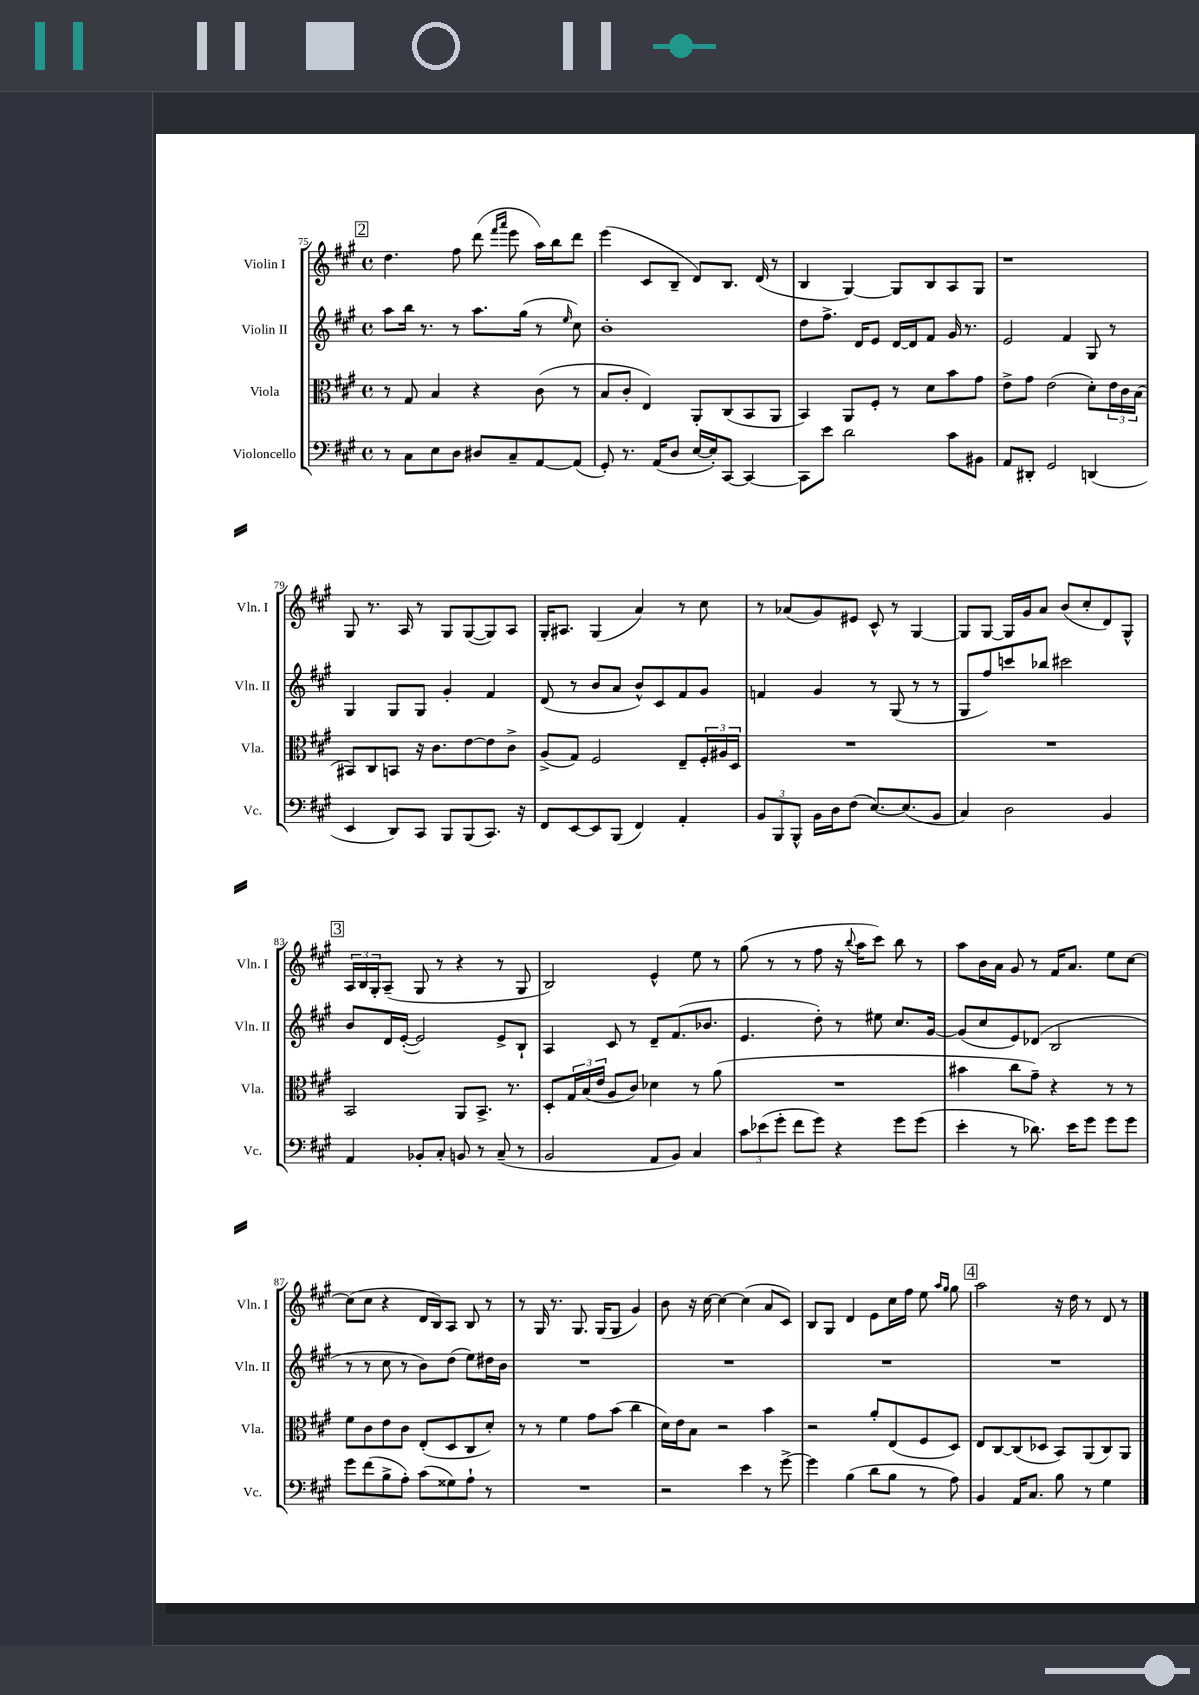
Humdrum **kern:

**kern	**kern	**kern	**kern
*staff4	*staff3	*staff2	*staff1
*clefF4	*clefC3	*clefG2	*clefG2
*k[f#c#g#]	*k[f#c#g#]	*k[f#c#g#]	*k[f#c#g#]
*M4/4	*M4/4	*M4/4	*M4/4
*met(c)	*met(c)	*met(c)	*met(c)
8r	8r	8aa	4.dd
8C#	8G#	16bb	.
.	.	8.r	.
8E	4B	.	.
8D	.	8r	8ff#
8D#	4r	8.aa	(8ddd
.	.	.	16qqfff#
.	.	.	16qqaaa
8C#~	.	.	8eee
.	.	(16gg#	.
[8AA	(8c#	8r	16aa)
.	.	.	16bb
.	.	16qqee	.
(8AA]	8r	8cc#)	8ddd
=	=	=	=
8GG#')	8B	1b'	(4eee
8.r	8c#'	.	.
.	4E)	.	8c#
(16AA	.	.	.
8D	.	.	8B~
[16E	8AA'	.	8d)
16E'])	.	.	.
[8CC#	(8C#	.	8.B
4CC#_	8BB	.	.
.	.	.	(16d
.	8AA	.	8r
=	=	=	=
8CC#]	4BB)	8dd	4B
8e	.	8.ff#^	.
2d	8AA	.	[4G#)
.	.	16d	.
.	8F#'	8e	.
.	8r	[16d	8G#]
.	.	16d]	.
.	8d	8f#	8B
8c#	8b	16g#	8A
.	.	8.r	.
8BB#	8g#	.	8G#
=	=	=	=
8AA	8e^	2e	1r
8DD#'	8g#	.	.
2GG#	(2e	.	.
.	.	4f#	.
(4DD	8d')	8G#	.
.	24e	8r	.
.	24c#	.	.
.	(24B	.	.
=	=	=	=
4EE	8BB#)	4G#	8G#
.	8C#	.	8.r
8DD)	8BB	8G#	.
.	.	.	16A
8CC#	16r	8G#	8r
.	8.c#	.	.
8BBB	.	4g#'	8G#
(8BBB	[8e	.	([8G#
8.CC#)	8e]	4f#	8G#])
.	8c#^	.	8A
16r	.	.	.
=	=	=	=
8FF#	(8A^	(8d	16G#'
.	.	.	8.A#
[8EE	8G#)	8r	.
8EE]	2F#	8b	(4G#
(8BBB	.	8a	.
4FF#)	.	8b^^)	4a)
.	.	8c#	.
4AA'	8E~	8f#	8r
.	24F#'	8g#	8cc#
.	24A#	.	.
.	24D	.	.
=	=	=	=
12BB	1r	4f	8r
12BBB	.	.	.
.	.	.	(8a-
12BBB^^	.	.	.
16BB	.	4g#	8g#)
16D	.	.	.
(8F#	.	.	8e#
[8.E)	.	8r	8c#^^
.	.	(8G#	8r
(8.E]	.	.	.
.	.	8r	[4G#
8BB	.	8r	.
=	=	=	=
4C#)	1r	8G#	8G#]
.	.	8ff#)	[8G#
2D	.	8ccc	16G#]
.	.	.	16g#
.	.	8bb-	8a
.	.	2ccc#	(8b
.	.	.	8cc#'
4BB	.	.	8d)
.	.	.	8G#^^
=	=	=	=
4AA	2BB	8b	24A
.	.	.	24B
.	.	.	24G#'
.	.	16d	(8A~
.	.	([16e'	.
8BB-'	.	2e])	8G#
8C#'	.	.	8r
8BB	8AA	.	4r
8r	8.BB^	.	.
(8C#~	.	8e^	8r
.	8.r	.	.
8r	.	8B`	8G#
=	=	=	=
2BB	8D'	4A	2B)
.	24G#	.	.
.	(24B	.	.
.	24e	.	.
.	8A	8c#	.
.	8c#)	8r	.
8AA	4d-	8d~	4e^^
8BB)	.	(8.f#	.
4C#	8r	.	8ee
.	.	8.b-	.
.	(8a	.	8r
=	=	=	=
12c#	1r	4.e	(8gg#
(12e-	.	.	.
.	.	.	8r
12g#'	.	.	.
8f#	.	.	8r
8g#)	.	8dd')	8ff#
4r	.	8r	16r
.	.	.	8qqbb
.	.	.	16aa
.	.	8ee#	8ccc#)
8g#	.	8.cc#	8bb
(8g#	.	.	8r
.	.	[16g#	.
=	=	=	=
4e'	4b#	(8g#]	8aa
.	.	8cc#	16b
.	.	.	16a
8r	8cc#	8e)	8g#
8.d-)	8g#~)	(8d-	8r
.	4r	2B	16f#
16e	.	.	8.a
8g#	.	.	.
8g#	8r	.	8ee
8g#	8r	.	[8cc#
=	=	=	=
8g#	8f#	8r	(8cc#]
(8f#	8c#	8r	8cc#
8B^	8e	8cc#	4r
8A')	8c#	8r	.
(8c#	(8E'	8b)	16d
.	.	.	16B)
8G##)	8D	(8dd	8A
8A`	8C#	8ee)	8B
8r	8d')	16dd#	8r
.	.	16b	.
=	=	=	=
1r	8r	1r	8r
.	8r	.	16G#
.	.	.	8.r
.	4f#	.	.
.	.	.	8.G#
.	8g#	.	.
.	.	.	(16G#
.	(8b	.	8G#
.	4cc#	.	4g#)
=	=	=	=
2r	16d)	1r	8b
.	16e	.	.
.	8B	.	16r
.	.	.	[16cc#
.	2r	.	4cc#_
4e	.	.	(4cc#]
8r	4b	.	8a
[8g#^	.	.	8c#)
=	=	=	=
4g#]	2r	1r	8B
.	.	.	8G#
(4B	.	.	4d
8d	8a'	.	8e
8B	(8E	.	16cc#
.	.	.	16ff#
8r	8F#	.	8ee
.	.	.	16qqaa
.	.	.	16qqgg#
8A)	8D)	.	8gg#
=	=	=	=
4BB	8E	1r	2aa
.	[8C#	.	.
16AA	(8C#]	.	.
8.C#	.	.	.
.	8D-	.	.
8B	8BB)	.	16r
.	.	.	16dd
8r	(8AA	.	8r
4G#	8C#)	.	8d
.	8AA	.	8r
==	==	==	==
*-	*-	*-	*-
